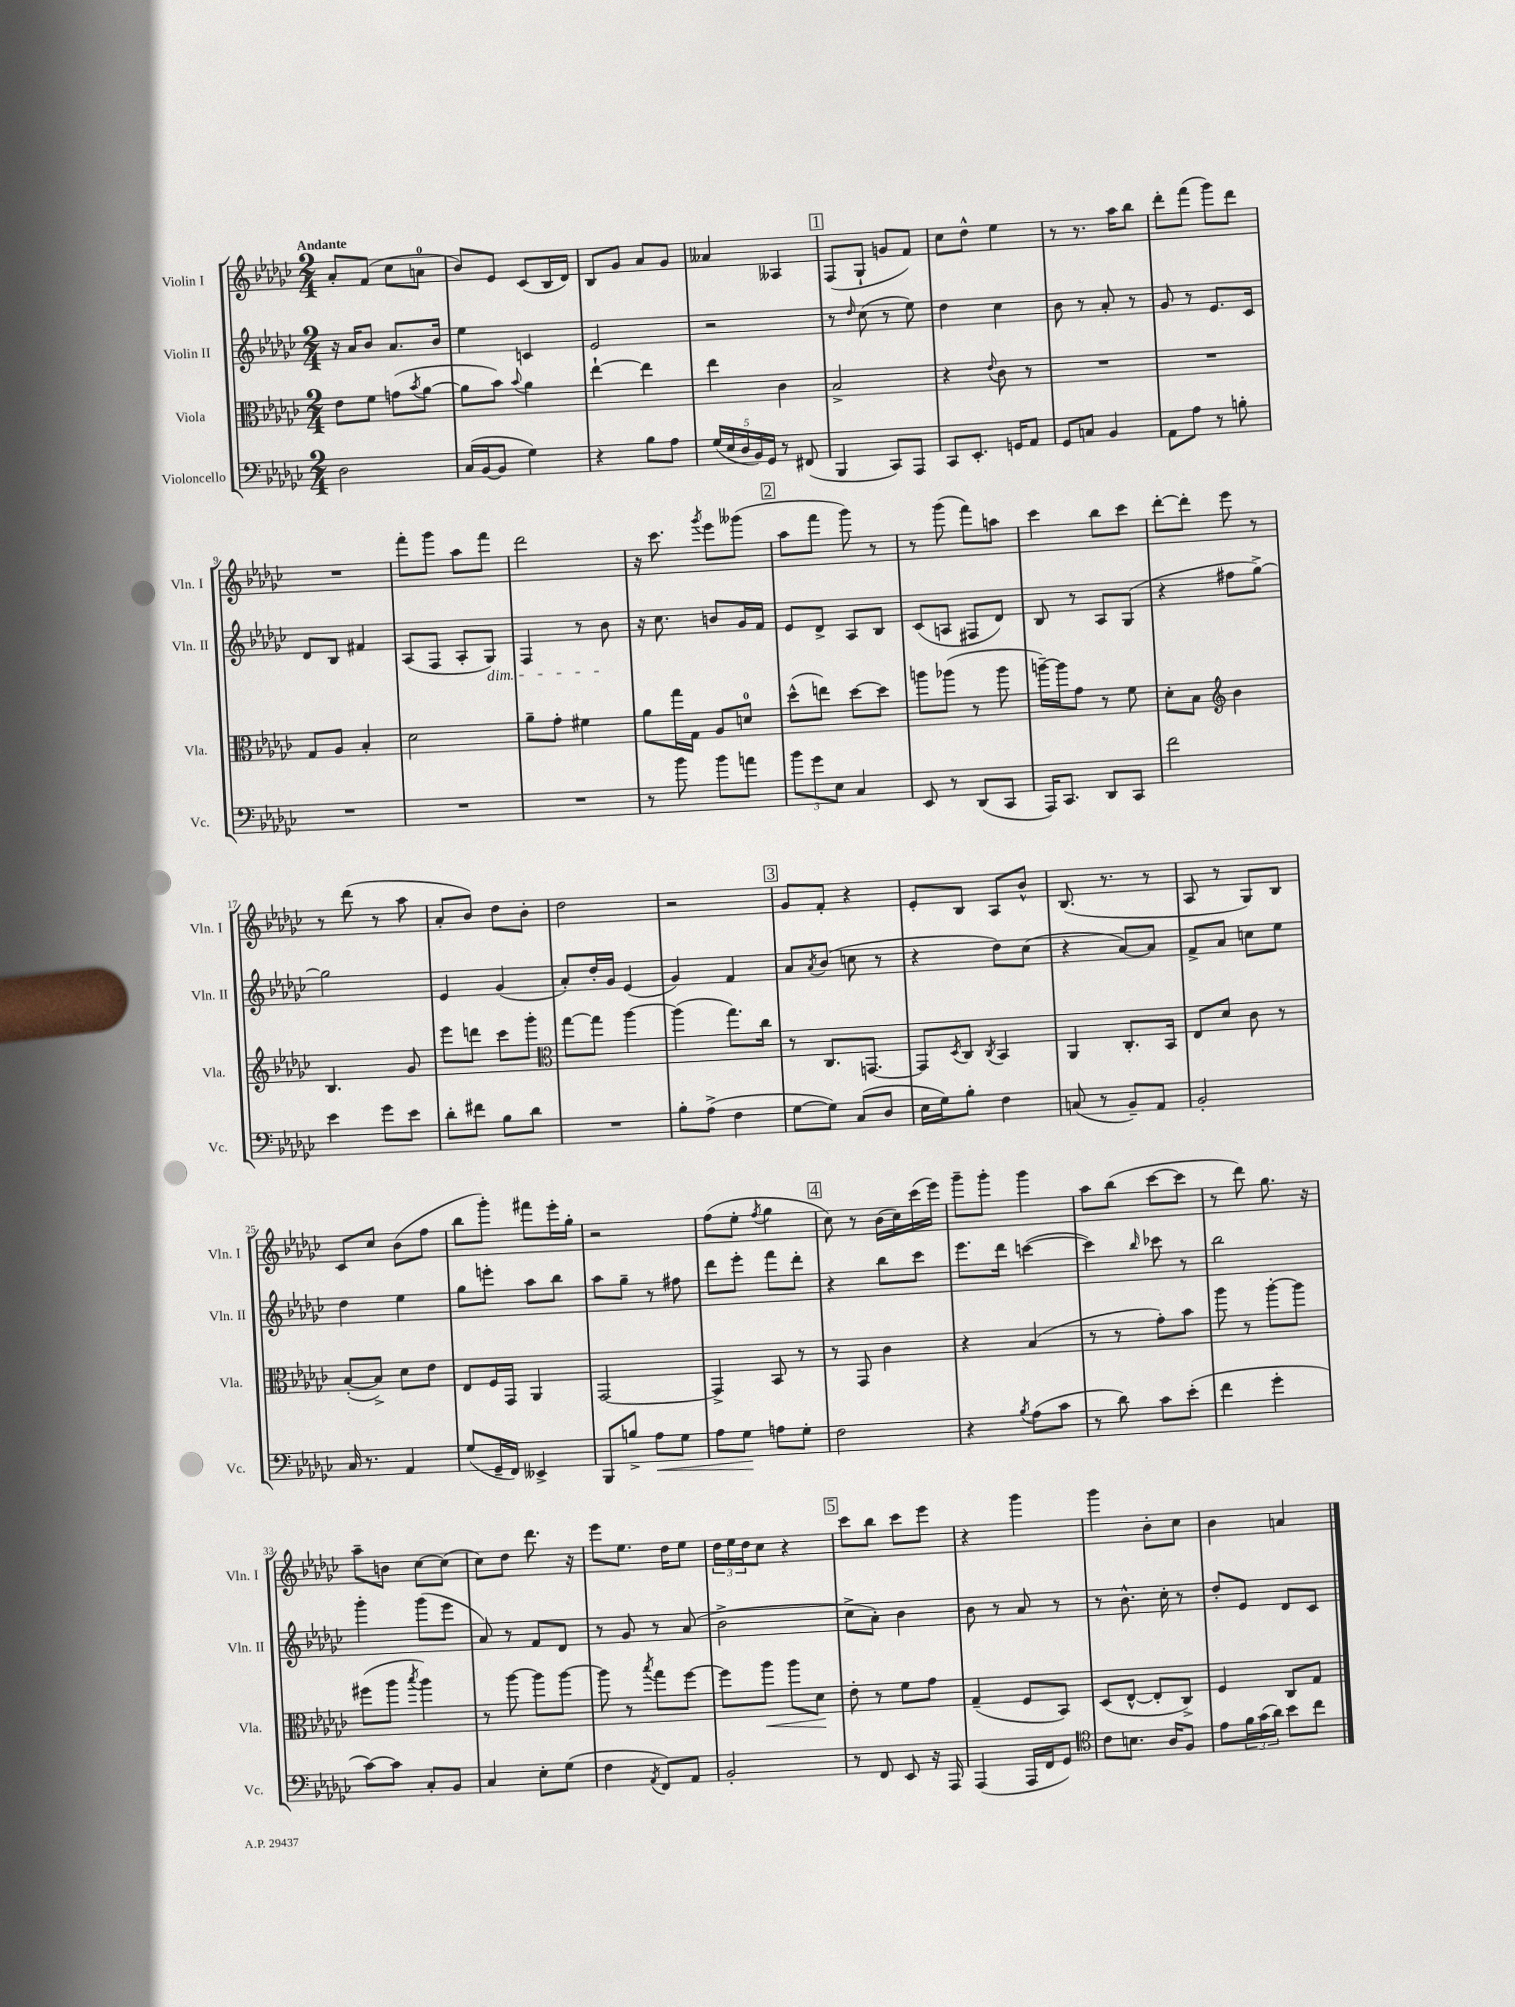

**kern	**kern	**kern	**kern
*staff4	*staff3	*staff2	*staff1
*clefF4	*clefC3	*clefG2	*clefG2
*k[b-e-a-d-g-c-]	*k[b-e-a-d-g-c-]	*k[b-e-a-d-g-c-]	*k[b-e-a-d-g-c-]
*M2/4	*M2/4	*M2/4	*M2/4
2D-\	8e-\L	16r	8a-'/L
.	.	16a-/LK	.
.	8f\J	8b-/J	(8f/J
.	(8g\L	8.a-/L	8cc-\L
.	8qb-/	.	.
.	[8a-\J	.	8a\J
.	.	16b-/Jk	.
=	=	=	=
(16C-/LL	8a-\]L	4ee-\	8b-/L)
[16BB-/J	.	.	.
8BB-/]J	8b-\J)	.	8e-/J
.	8qqb-/	.	.
4G-\)	4a-\	4c/	(8c-/L
.	.	.	16B-/L
.	.	.	16d-/JJ)
=	=	=	=
4r	[4ee-`\	2e-/	8B-/L
.	.	.	8g-/J
8B-\L	4ee-\]	.	8a-/L
8A-\J	.	.	8g-/J
=	=	=	=
(20G-/LL	4ee-\	2r	4a--/
20E-/	.	.	.
20D-/	.	.	.
20BB-/)	.	.	.
20GG-/JJ	.	.	.
8r	4c-\	.	4A--/
(8FF#/	.	.	.
=	=	=	=
4BBB-/	2B-^/	8r	(8F/L
.	.	16qqdd-/	.
.	.	(8cc-\	8G-`/J
8CC-/L)	.	8r	8g/L
8AAA-/J	.	8ee-\)	8f/J)
=	=	=	=
8CC-/L	4r	4dd-\	8cc-\L
8.EE-'/J	.	.	8dd-^^\J
.	8qqe-/	.	.
.	8c-\	4cc-\	4ee-\
16GG/LK	.	.	.
8AA-/J	8r	.	.
=	=	=	=
8GG-/L	2r	8b-\	8r
8C/J	.	8r	8.r
4BB-/	.	8a-'/	.
.	.	.	16aa-\LK
.	.	8r	8bb-\J
=	=	=	=
8AA-\L	2r	8g-/	8ddd-'\L
8A-\J	.	8r	(8fff\J
8r	.	8.e-/L	8ggg-\L)
8B'\	.	.	8ddd-\J
.	.	16c-/Jk	.
=	=	=	=
2r	8G-/L	8d-/L	2r
.	8A-/J	8B-/J	.
.	4B-'/	4f#/	.
=	=	=	=
2r	2d-\	(8A-/L	8fff'\L
.	.	8F/J	8ggg-\J
.	.	8A-'/L	8aa-\L
.	.	8G-/J)	8fff\J
=	=	=	=
2r	8a-~\L	4F/	2ddd-\
.	8g-'\J	.	.
.	4f#\	8r	.
.	.	8b-\	.
=	=	=	=
8r	8a-\L	16r	16r
.	.	8.cc-\	8.ccc-\
8b-\	16gg-\L	.	.
.	16G-\JJ	.	.
.	.	.	8qggg-/
8b-\L	8A-/L	8b/L	8eee-\L
8a\J	8d/J	16g-/L	(8ggg--\J
.	.	16f/JJ	.
=	=	=	=
12b-\L	(8dd-^^\L	8e-/L	8aa-\L
12g-\	.	.	.
.	8ee\J)	8d-^/J	8fff\J
12E-\J	.	.	.
4C-/	[8dd-\L	8A-/L	8ggg-\)
.	8dd-\]J	8B-/J	8r
=	=	=	=
8EE-/	8aa\L	(8c-/L	8r
8r	(8aa-\J	8A/J	(8ggg-\
(8DD-/L	8r	8F#/L	8fff\L)
8CC-/J	8aa-\	8d-/J)	8aa\J
=	=	=	=
16AAA-/LK)	[16aa~\LL)	8B-/	4ccc-\
8.CC-/J	16aa\]J	.	.
.	8g-\J	8r	.
8DD-/L	8r	8A-/L	8bb-\L
8CC-/J	8f\	(8G-/J	8ccc-\J
=	=	=	=
2f\	8d-'\L	4r	[8ddd-'\L
.	8B-\J	.	8ddd-'\]J
*	*clefG2	*	*
.	4b-\	8ff#\L	8eee-\
.	.	[8gg-^\J)	8r
=	=	=	=
4e-\	4.B-/	2gg-\]	8r
.	.	.	(8ddd-\
8g-\L	.	.	8r
8e-\J	8g-/	.	8aa-\
=	=	=	=
8d-'\L	8eee-\L	4e-/	8a-'/L
8f#\J	8ddd\J	.	8b-/J)
8B-\L	8ccc-\L	(4g-/	8dd-\L
8d-\J	8ggg-'\J	.	8b-'\J
=	=	=	=
*	*clefC3	*	*
2r	[8gg-\L	8a-'/L)	2dd-\
.	8gg-\]J	16dd-'/L	.
.	.	16g-/JJ	.
.	[4aa-\	(4e-/	.
=	=	=	=
8B-'\L	(4aa-\]	4g-/)	2r
(8A-^\J	.	.	.
4F\	8.gg-\L)	4f/	.
.	16cc-\Jk	.	.
=	=	=	=
[8G-\L	8r	8a-/L	8g-/L
.	.	8qa-/	.
8G-\]J)	8.C-/L	(8b-/J	8f'/J
(8C-/L	.	8cc\	4r
.	[8.GG/J	.	.
8D-/J	.	8r	.
=	=	=	=
16E-\LL	8GG/]L	4r	8e-'/L
16G-\J)	.	.	.
.	8qD-/	.	.
8B-'\J	8C-/J	.	8B-/J
.	8qC-/	.	.
4F\	4BB-/	8dd-\L)	8A-/L
.	.	(8cc-\J	8b-^^/J
=	=	=	=
(8C/	4AA-/	4r	(8.B-/
8r	.	.	.
.	.	.	8.r
8BB-~/L)	8.C-'/L	[8a-/L)	.
8AA-/J	.	8a-/]J	8r
.	16BB-/Jk	.	.
=	=	=	=
2BB-'/	8E-/L	8f^/L	8A-/
.	8d-/J	8a-/J	8r
.	8c-\	8cc\L	8G-/L)
.	8r	8ee-\J	8B-/J
=	=	=	=
16C-/	([8B-'/L	4dd-\	8c-/L
8.r	.	.	.
.	8B-^/]J)	.	8cc-/J
4AA-/	8d-\L	4ee-\	(8b-\L
.	8e-\J	.	8ff\J
=	=	=	=
(8G-/L	8E-/L	8gg-\L	8bb-\L
16GG-~/L	16F/L	8eee'\J	8ggg-'\J)
16FF/JJ)	16GG-/JJ	.	.
4EE--^/	4AA-/	8aa-\L	8fff#\L
.	.	8bb-\J	16eee-'\L
.	.	.	16gg-'\JJ
=	=	=	=
8BBB-/L	[2GG-/	8aa-\L	2r
8B^/J	.	8gg-~\J	.
8A-\L	.	8r	.
8G-\J	.	8ff#\	.
=	=	=	=
8A-\L	4GG-^/]	8ddd-\L	(8ff\L
8G-\J	.	8eee-'\J	8ee-'\J
.	.	.	8qff/
8A\L	8BB-/	8fff\L	4gg-\
8G-'\J	8r	8ddd-'\J	.
=	=	=	=
2F\	8r	4r	8cc-\)
.	8GG-/	.	8r
.	4c-\	8bb-\L	(16b-\LL
.	.	.	16cc-\)
.	.	8ccc-\J	(16ccc-\
.	.	.	16eee-\JJ)
=	=	=	=
4r	4r	8.eee-\L	8ggg-~\L
.	.	.	8ggg-'\J
.	.	16ddd-\Jk	.
8qB-/	.	.	.
(8A-\L	(4B-/	([4ccc\	4ggg-\
8c-\J	.	.	.
=	=	=	=
8r	8r	4ccc\])	8aa-\L
8d-\)	8r	.	(8bb-\J
.	.	16qqbb-/	.
8c-\L	8g-'\L)	8ccc-\	[8ccc-\L
(8e-'\J	8b-\J	8r	8ccc-\]J
=	=	=	=
4f\	8aa-\	2bb-\	8r
.	8r	.	8ddd-\)
4g-'\	[8aa-'\L	.	8.gg-\
.	8aa-\]J	.	.
.	.	.	16r
=	=	=	=
[8c-\L)	(8ff#\L	4ggg-'\	8aa-~\L
8c-\]J	8aa-\J	.	8b\J
.	8qbb-/	.	.
8C-'/L	4aa-\)	(8ggg-\L	[8cc-\L
8BB-/J	.	8eee-\J	(8cc-\]J
=	=	=	=
4C-/	8r	8a-/)	8cc-\L)
.	[8aa-\	8r	8dd-\J
8E-'\L	8aa-\]L	8f/L	8.ddd-\
(8G-\J	[8aa-\J	8d-/J	.
.	.	.	16r
=	=	=	=
4F\	8aa-\]	8r	8eee-\L
.	8r	8g-/	8.ee-\J
8qAA-/	8qbb-/	.	.
8FF/L)	8gg-\L	8r	.
.	.	.	16dd-\LK
8AA-/J	[8ff\J	(8a-/	8ee-\J
=	=	=	=
2BB-'/	8ff\]L	2b-^\	24dd-\LL
.	.	.	24ee-\
.	.	.	24dd-\J
.	8aa-\J	.	8cc-\J
.	8aa-\L	.	4r
.	8d-\J	.	.
=	=	=	=
8r	8e-'\	8cc-^\L	8ccc-\L
8FF/	8r	8a-'\J)	8bb-\J
8EE-/	8f\L	4b-\	8ccc-\L
16r	8g-\J	.	8eee-\J
16AAA-/	.	.	.
=	=	=	=
(4AAA-/	(4G-~/	8b-\	4r
.	.	8r	.
16AAA-/LL	8F/L	8a-/	4ggg-\
16FF/J	.	.	.
8GG-/J)	8BB-/J)	8r	.
=	=	=	=
*clefC4	*	*	*
8c-\L	(8D-/L	8r	4ggg-\
8.B\J	[8E-^^/J	8.b-^^\	.
.	8E-'/]L	.	8b-'\L
16A-/LK	.	16cc-'\	.
8F/J	8C-^/J)	8r	8cc-\J
=	=	=	=
8e-\L	4F/	8dd-'/L	4b-\
24f\L	.	8e-/J	.
(24g-\	.	.	.
24a-\JJ)	.	.	.
8b-\L	8C-/L	8d-/L	4a/
8cc-\J	8G-/J	8c-/J	.
==	==	==	==
*-	*-	*-	*-
